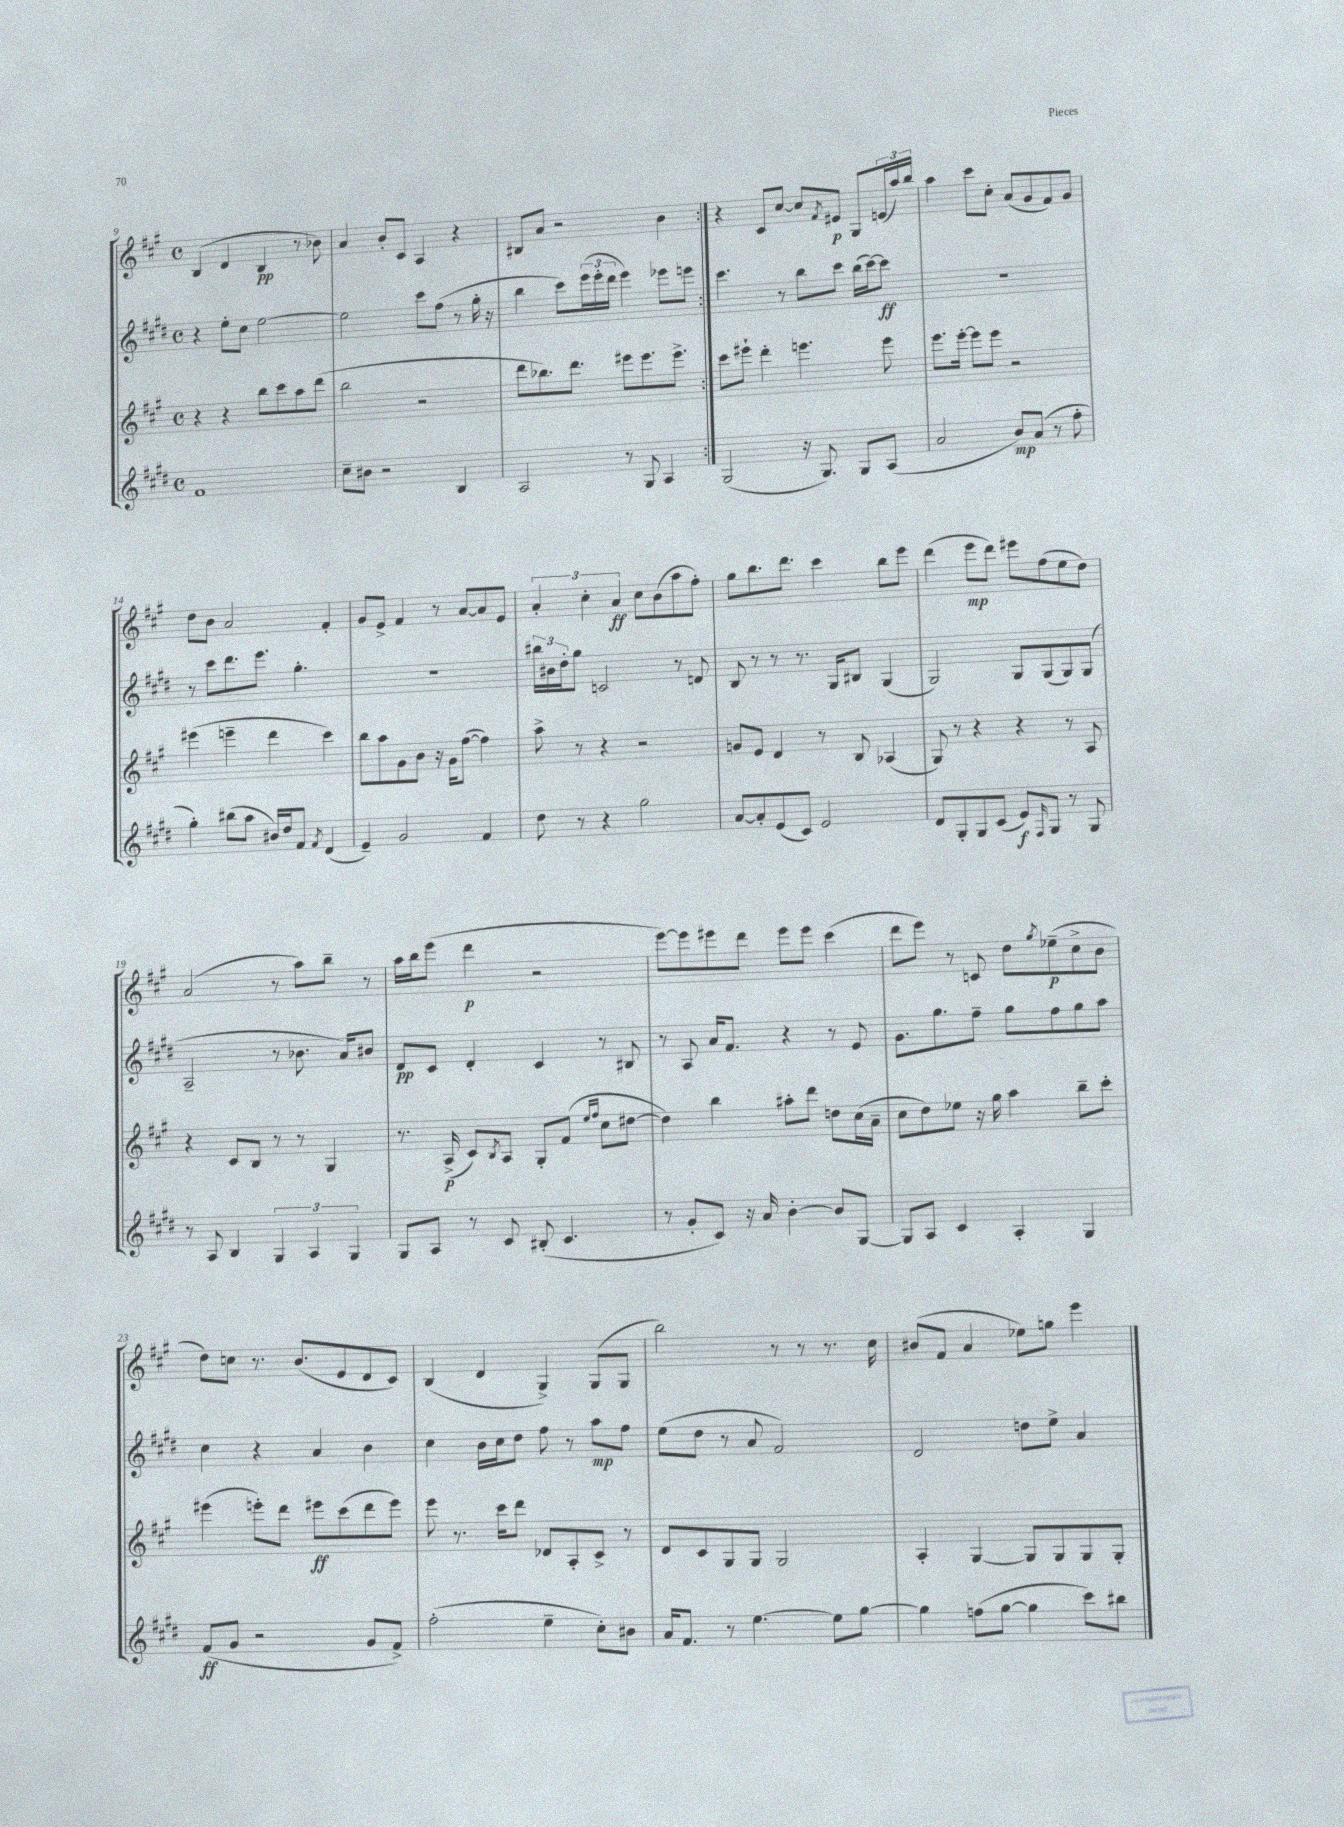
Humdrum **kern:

**kern	**kern	**kern	**kern
*staff4	*staff3	*staff2	*staff1
*clefG2	*clefG2	*clefG2	*clefG2
*k[f#c#g#d#]	*k[f#c#g#]	*k[f#c#g#d#]	*k[f#c#g#]
*M4/4	*M4/4	*M4/4	*M4/4
*met(c)	*met(c)	*met(c)	*met(c)
1f#	4r	4r	(4B
.	4r	8ee'	4d
.	.	8cc#	.
.	8bb	[2ee	4B
.	8ccc#	.	.
.	8aa	.	8r
.	(8ddd	.	8b-)
=	=	=	=
8cc#~	2bb	2ee]	4a
8b#	.	.	.
2r	.	.	8b'
.	.	.	8c#
.	2r	8ccc#	4A
.	.	(8ff#	.
4B	.	8r	4r
.	.	16gg#'	.
.	.	16r	.
=	=	=	=
2A	8ddd	4bb	8B#
.	8.bb-)	.	8a
.	.	8ccc#)	2r
.	8.ddd	.	.
.	.	(24eee	.
.	.	24eee'	.
.	.	24ddd#	.
8r	8eee#	4eee)	.
8G#	8.eee#	.	.
4A	.	8eee-	4b
.	8.eee#^	.	.
.	.	8eee	.
=:|!	=:|!	=:|!	=:|!
(2G#	8ccc#	4.ccc#	4r
.	8eee#`	.	.
.	4ddd'	.	8c#
.	.	8r	[8cc#
16r	4.eee	8bb	8cc#]
8.G#)	.	.	.
.	.	.	8qf#
.	.	8ccc#	8e#
8G#	.	(16bb	8G#
.	.	[16ccc#)	.
(8A	8eee	8ccc#]	(24e
.	.	.	24aa)
.	.	.	24bb
=	=	=	=
2a	8.eee	1r	4aa
.	[16eee'	.	.
.	8eee]	.	8ccc#
.	8eee	.	8cc#'
8b)	2r	.	(8a
(8a	.	.	8g#
8r	.	.	8f#)
8ff#'	.	.	8g#
=	=	=	=
4gg#')	(4eee#	8r	8dd
.	.	8ccc#	8b
(8bb#	4eee~	8.ddd#	2a
8aa	.	.	.
.	.	8.eee	.
16b#)	4ddd	.	.
16dd#	.	.	.
8f#	.	4.gg#'	.
8qf#	.	.	.
(4d#	4ccc#)	.	4f#'
=	=	=	=
4e~)	8bb	1r	8g#
.	8aa	.	8e^
2g#	8g#	.	4f#
.	8b	.	.
.	16r	.	8r
.	16g#	.	.
.	([8ff#	.	[8a
4f#	4ff#])	.	8a]
.	.	.	8e
=	=	=	=
8dd#	8aa^	24bb#	6a'
.	.	24b#	.
.	.	24dd#'	.
8r	8r	8gg#	.
.	.	.	6cc#'
4r	4r	2c	.
.	.	.	6a
2gg#	2r	.	8cc#
.	.	.	(8b
.	.	8r	8aa
.	.	8d	8ff#')
=	=	=	=
[8a	8g	8B	8gg#
8a']	8e	8r	8.bb
(8e	4d	8r	.
.	.	.	8.ddd
8c#)	.	8.r	.
2e	8r	.	4ccc#
.	.	16G#	.
.	8B	8B#	.
.	(4A-	(4G#	8bb
.	.	.	8eee
=	=	=	=
8d#	8G#)	2G#)	(4ddd
8G#'	8r	.	.
8G#	4r	.	8eee
(8c#	.	.	8ddd)
8e)	4r	8G#	8eee#
16qqF#	.	.	.
8G#	.	(8G#	(8ff#
8r	8r	8G#)	8ee
8G#	8A	(8G#	8dd)
=	=	=	=
8r	4r	2A~	(2a
8A	.	.	.
4B	8c#	.	.
.	8B	.	.
6G#	8r	8r	8r
.	8r	8.b-	8aa)
6A	.	.	.
.	4G#	.	8bb~
.	.	16a)	.
6G#	.	.	.
.	.	8b#	8r
=	=	=	=
8G#	8.r	8d#	16aa
.	.	.	16bb
8A	.	8c#	(8eee
.	(16A^	.	.
8r	8c#)	4d#'	4ddd
.	8qB	.	.
8c#	8A	.	.
(8B#'	8G#'	4c#	2r
4.c#	(8f#	.	.
.	16qqee	.	.
.	16qqff#	.	.
.	8cc#	8r	.
.	[8dd#	8B#	.
=	=	=	=
8r	4dd#])	8r	[8eee)
8g#'	.	8A	8eee]
8c#)	4bb	16a	8eee#
.	.	8.f#	.
16r	.	.	8ddd
16a	.	.	.
[4b'	8aa#'	4r	8eee#
.	8ddd	.	8eee#
8b]	8dd	8r	(4ccc#
[8G#	(16cc#	8e	.
.	16a~	.	.
=	=	=	=
8G#]	8cc#	8.g#	8ddd
8A	8dd)	.	8eee)
.	.	8.gg#	.
4c#	8ee-	.	8r
.	16r	8ff#~	8c
.	16gg#	.	.
4A'	4aa	8gg#	8dd
.	.	.	8qgg#
.	.	8ff#	(8ee-~
4G#	8bb~	8gg#	8cc#^
.	8ccc#'	8aa	8b
=	=	=	=
(8f#	(4eee#	4cc#	8dd)
8g#	.	.	8cc
2r	8eee')	4r	8.r
.	8ddd	.	.
.	.	.	(8.b
.	8eee#	4a	.
.	(8ccc#	.	8e
8g#	8ddd	4b	8d
8f#^)	8eee#)	.	8c#)
=	=	=	=
(2ff#'	8eee	4cc#	(4B
.	8.r	.	.
.	.	16b	4d
.	16ccc#	16cc#	.
.	8ddd	8dd#	.
4ee~	8d-	8ff#	4G#^)
.	8A'	8r	.
8cc#')	8c#^	8aa	(8G#
8b#	8r	8ff#	8G#
=	=	=	=
16a	8d	(8ee	2bb)
8.f#	.	.	.
.	8c#	8dd#	.
8r	8G#	8r	.
[4.ee	8G#	8a	.
.	2G#	2f#)	8r
.	.	.	8r
8ee]	.	.	8.r
[8gg#	.	.	.
.	.	.	16cc#
=	=	=	=
4gg#]	4A'	2d#	(8b#
.	.	.	8f#
(8ff	[4G#	.	4a
[8gg#	.	.	.
4gg#]	8G#]	8dd	8ee-)
.	8G#	8ee^	8gg
8ccc#)	8G#	4a	4eee
8bb#	8G#'	.	.
==	==	==	==
*-	*-	*-	*-
